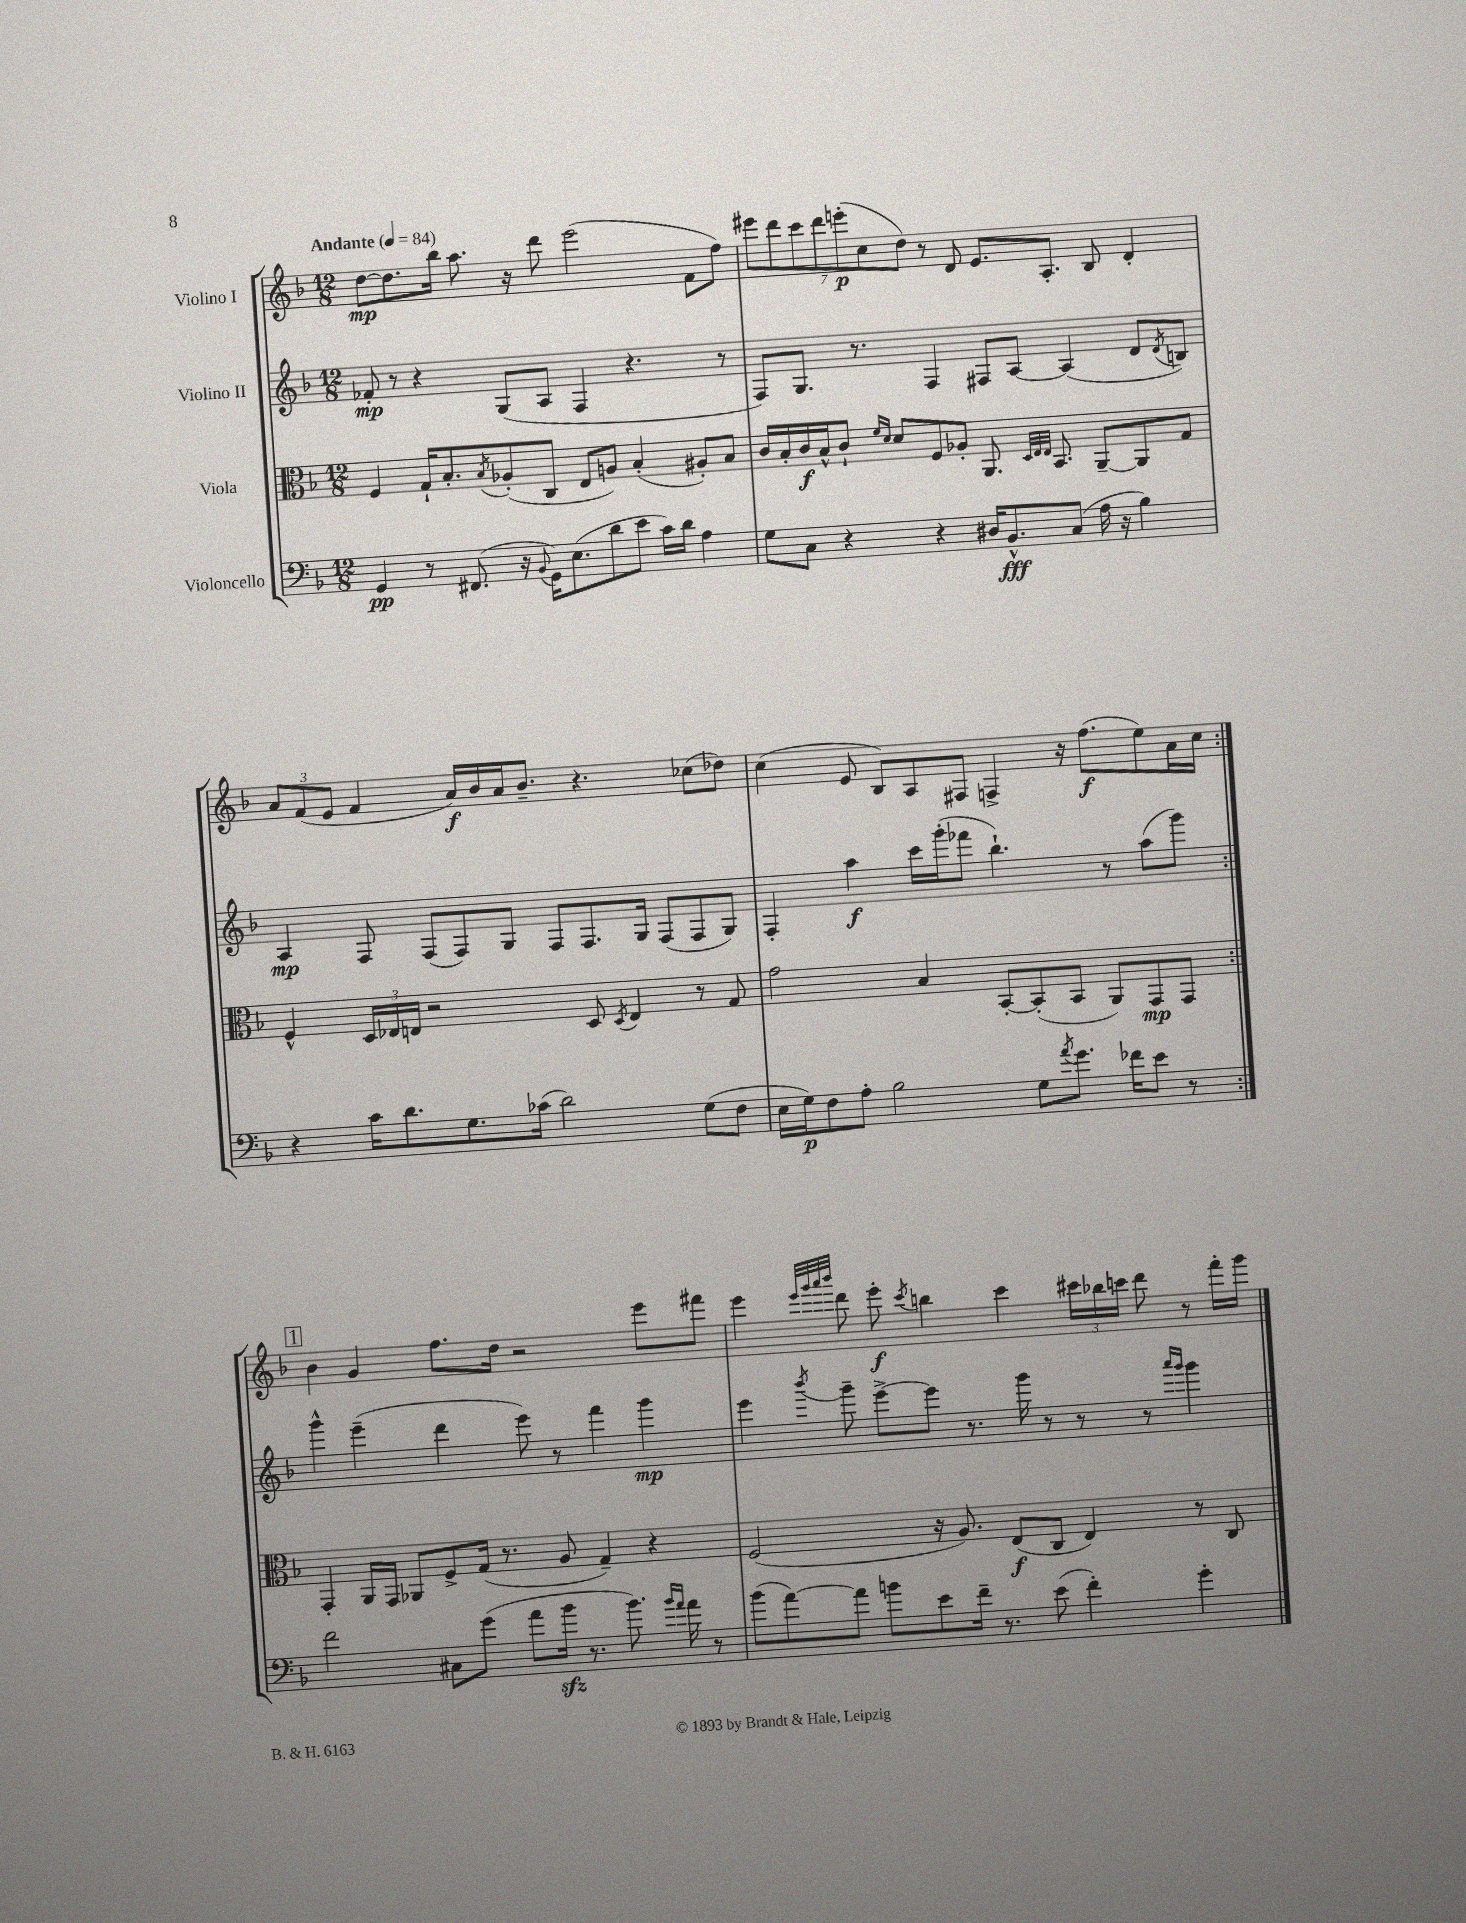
<<
\new StaffGroup <<
\new Staff = "s0" \with { instrumentName = "Violino I" } {
    \clef treble \key f \major \numericTimeSignature \time 12/8 \tempo "Andante" 4 = 84
    \repeat volta 2 { d''8~\mp d''8. bes''16 a''8. r16 d'''8 e'''2( f'8 f''8) |
    \tuplet 7/4 { eis'''8 d'''8 c'''8 d'''8 e'''8-.\p( c''8 d''8) } r8 d'8 e'8. a8.-. bes8 d'4-. |
    \tuplet 3/2 { a'8 f'8( e'8 } f'4 a'16\f) bes'16 a'16 bes'8.-- r4. ces''8( des''8) |
    c''4( e'8 bes8) a8 fis8 f4-> r16 f''8.\f( e''8) a'16 c''16 | }
    \mark \markup { \box "1" } bes'4 g'4 f''8. d''16 r2 e'''8 fis'''8 |
    e'''4 \grace { e'''32 g'''32 a'''32 bes'''32 } d'''8 e'''8-.\f \acciaccatura { c'''8 } b''4 c'''4 \tuplet 3/2 { cis'''16 bes''16 c'''16 } d'''8 r8 f'''16-. g'''16 \bar "|." |
}
\new Staff = "s1" \with { instrumentName = "Violino II" } {
    \clef treble \key f \major \numericTimeSignature \time 12/8
    \repeat volta 2 { fes'8-.\mp r8 r4 g8( a8 f4 r4. r8 |
    f8) g8. r8. f4 fis8 a8~ a4( d'8 \acciaccatura { d'8 } b8) |
    a4\mp f8 f8( f8) g8 f8 f8. g16 f8( f8 g8) |
    f4-. a''4\f c'''16 g'''16-.( fes'''8 bes''4.-!) r8 a''8( g'''8) | }
    \mark \markup { \box "1" } g'''4-^ e'''4--( d'''4 e'''8) r8 f'''4 g'''4\mp |
    e'''4 \acciaccatura { bes'''8 } g'''8-- e'''8~-> e'''8 r8. g'''16 r8 r8 r8 \grace { a'''16 g'''16 } g'''4 \bar "|." |
}
\new Staff = "s2" \with { instrumentName = "Viola" } {
    \clef alto \key f \major \numericTimeSignature \time 12/8
    \repeat volta 2 { f4 g16-! bes8.-. \acciaccatura { bes8 } aes8-.( c8 e8 a8) bes4-.( ais8-.) bes8 |
    c'16 bes16-. c'16\f bes16-^ c'8-! \grace { f'16 d'16 } d'8 f8 aes8-. a,8. \grace { d32 e32 e32 } bes,8. a,8~-- a,8 g8 |
    f4-^ \tuplet 3/2 { d16 ees16 e16 } r2 d8 \acciaccatura { d8 } e4 r8 g8 |
    g'2 bes4 bes,8~-. bes,8-.( bes,8 a,8) g,8\mp g,8 | }
    \mark \markup { \box "1" } g,4-. a,16 g,16 aes,8 f8-> g16( r8. a8 g4--) r4 |
    f2( r16 a8.) e8\f( c8 e4) r8 c8 \bar "|." |
}
\new Staff = "s3" \with { instrumentName = "Violoncello" } {
    \clef bass \key f \major \numericTimeSignature \time 12/8
    \repeat volta 2 { g,4\pp r8 fis,8.( r16 \appoggiatura { bes,8 } g,16) e8.( d'8 e'8 c'16) d'16 a4 |
    g8 c8 r4 r4 dis16 bes,8.-^\fff c8( a16 r16 bes4) |
    r4 c'16 d'8. g8. ces'16( d'2) g8( f8 |
    e16 g16\p) f8 a8-. bes2 g8 \acciaccatura { a'8 } g'8. fes'16 e'8 r8 | }
    \mark \markup { \box "1" } f'2 cis8 g'8( a'8 bes'16\sfz r8. bes'8.) \grace { bes'16 a'16 } a'16 r8 |
    bes'8( a'8~) a'8 b'8 e'8 f'16-- r8. e'8( f'4-.) g'4-. \bar "|." |
}
>>
>>
\layout { \context { \Score \remove "Bar_number_engraver" } }
